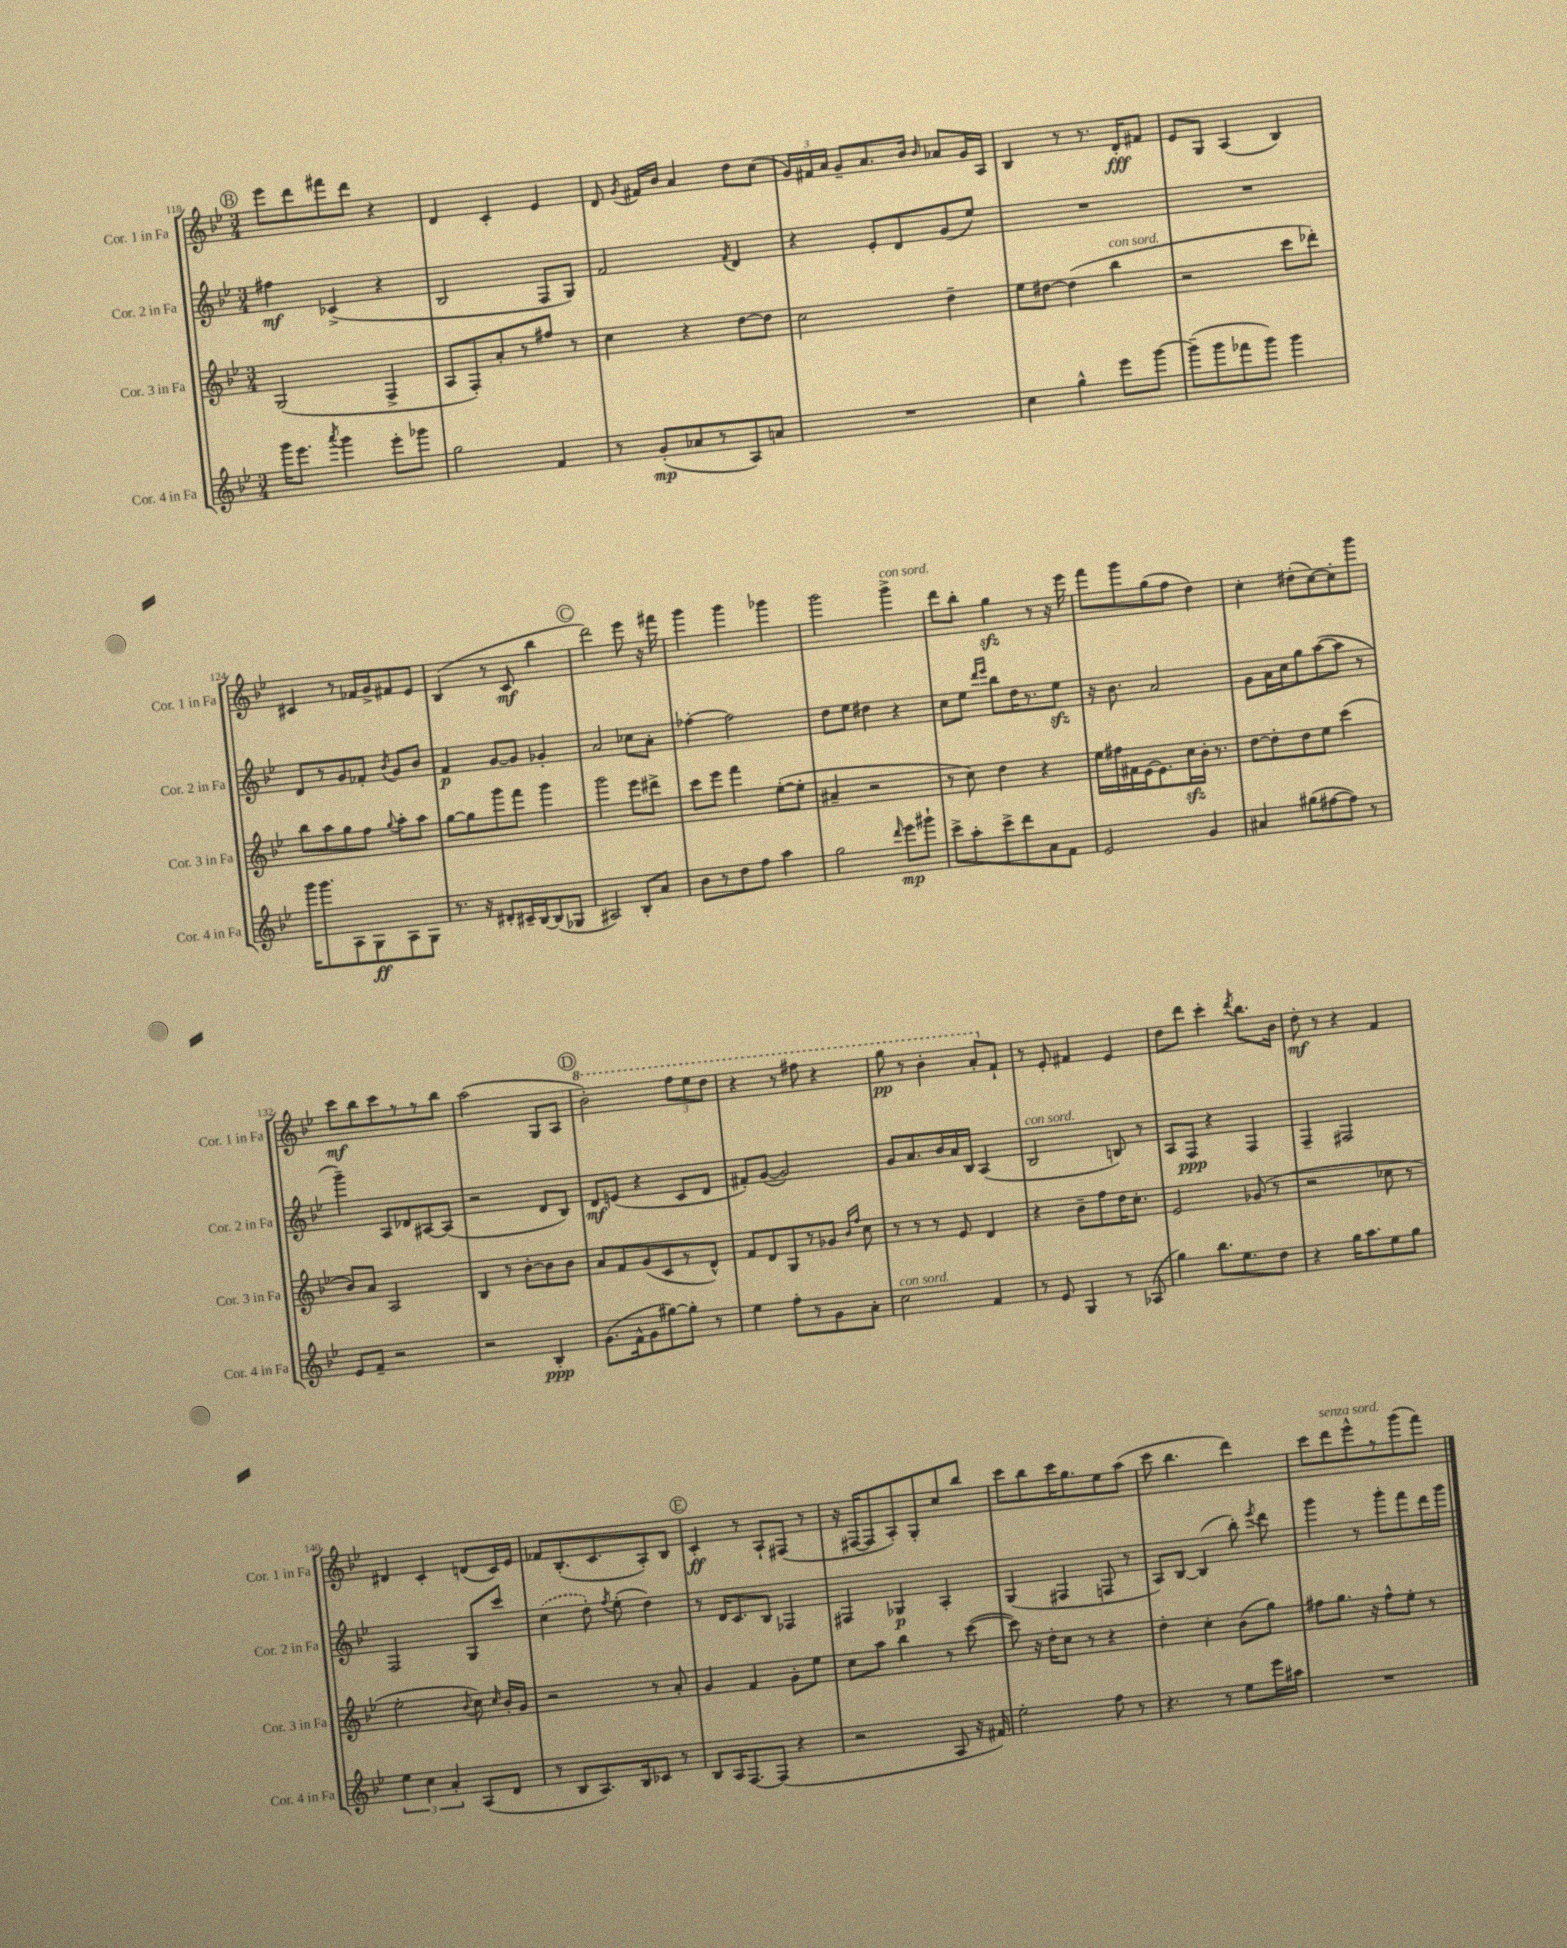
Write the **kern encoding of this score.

**kern	**dynam	**kern	**kern	**dynam	**kern	**dynam
*part4	*part4	*part3	*part2	*part2	*part1	*part1
*staff4	*staff4	*staff3	*staff2	*staff2	*staff1	*staff1
*I"Cor. 4 in Fa	*	*I"Cor. 3 in Fa	*I"Cor. 2 in Fa	*	*I"Cor. 1 in Fa	*
*I'Cor. 4 in Fa	*	*I'Cor. 3 in Fa	*I'Cor. 2 in Fa	*	*I'Cor. 1 in Fa	*
*clefG2	*	*clefG2	*clefG2	*	*clefG2	*
*k[b-e-]	*	*k[b-e-]	*k[b-e-]	*	*k[b-e-]	*
*M3/4	*	*M3/4	*M3/4	*	*M3/4	*
!!LO:REH:place=s1:t=B
=118	=118	=118	=118	=118	=118	=118
16ggg\KL	.	(2G/	4ff#X\	mf	8eee-\L	.
8.eee-\J	.	.	.	.	.	.
.	.	.	.	.	8ddd\	.
8qaaa/	.	.	.	.	.	.
4ggg\	.	.	(4c-X^/	.	8fff#X\	.
.	.	.	.	.	8ddd\J	.
8eee-'\L	.	4F^/	4r	.	4r	.
8ggg-X\J	.	.	.	.	.	.
=119	=119	=119	=119	=119	=119	=119
2gg\	.	8A/L	2B-/	.	4d/	.
.	.	8F'/)	.	.	.	.
.	.	8a'/	.	.	4c'/	.
.	.	8r	.	.	.	.
4f/	.	8ff#X/J	8F/L	.	4e-/	.
.	.	8r	8G/J)	.	.	.
=120	=120	=120	=120	=120	=120	=120
8r	.	4cc\	2f/	.	8d/	.
.	.	.	.	.	8qg/	.
(8g'/L	mp	.	.	.	16f#X/LL	.
.	.	.	.	.	16b-/JJ	.
8a-X/	.	4r	.	.	4a/	.
8r	.	.	.	.	.	.
.	.	.	8qf/	.	.	.
8A/)	.	[8dd\L	4d/	.	8dd\L	.
8an/J	.	8dd\J]	.	.	(8cc\J	.
=121	=121	=121	=121	=121	=121	=121
2.r	.	2cc\	4r	.	24g/LL)	.
.	.	.	.	.	24f#X/	.
.	.	.	.	.	24a/JJ	.
.	.	.	.	.	8g~/L	.
.	.	.	8e-'/L	.	8.a/	.
.	.	.	8d/	.	.	.
.	.	.	.	.	16b-/Jk	.
.	.	.	.	.	16qqb-/	.
.	.	4dd~\	(8g/	.	8a-X/L	.
.	.	.	8ee-/J)	.	16g/L	.
.	.	.	.	.	16A/JJ	.
=122	=122	=122	=122	=122	=122	=122
4cc\	.	8ee-\L	2.r	.	4B-/	.
.	.	[8dd#X\J	.	.	.	.
4gg^^\	.	(4dd#\]	.	.	8r	.
.	.	.	.	.	8.r	.
!	!	!LO:TX:a:i:t=con sord.	!	!	!	!
8eee-\L	.	4bb-\	.	.	.	.
.	.	.	.	.	16d'/KL	fff
[8ggg\J	.	.	.	.	8f#X/J	.
=123	=123	=123	=123	=123	=123	=123
(8ggg~\L]	.	2r	2.r	.	8e-/L	.
8ggg\	.	.	.	.	8G/J	.
8fff-X\	.	.	.	.	(4A/	.
8ggg\J)	.	.	.	.	.	.
4ggg\	.	8ccc\L	.	.	4B-/)	.
.	.	8ddd-X'\J)	.	.	.	.
!!LO:LB:g=z
=124	=124	=124	=124	=124	=124	=124
16ggg\KL	.	8bb-\L	8d/L	.	4c#X/	.
8.ggg\	.	.	.	.	.	.
.	.	8aa\	8r	.	.	.
8A\	.	8gg\	8g/	.	8r	.
8G\	ff	8ff\J	8f-X'/J	.	16f-X/LL	.
.	.	.	.	.	16g^/J	.
.	.	8qqgg/	8qb-/	.	.	.
8A\	.	8aa'\L	8g/L	.	8f#X/	.
8G\J	.	8aa\J	8b-/J	.	8e-/J	.
=125	=125	=125	=125	=125	=125	=125
8.r	.	[8gg\L	4f/	p	(4B-/	.
.	.	8gg\]	.	.	.	.
16r	.	.	.	.	.	.
8d#X'/L	.	8ggg\	[8g/L	.	8r	.
16c#X~/L	.	8fff\J	8g/J]	.	8c/	mf
[16B-/J	.	.	.	.	.	.
(8B-/]	.	4ggg\	4g-X'/	.	4bb-\	.
8G-X/J	.	.	.	.	.	.
!!LO:REH:place=s1:t=C
=126	=126	=126	=126	=126	=126	=126
2A#X/)	.	2ggg\	2a/	.	2ddd\)	.
8B-'/L	.	8eee-\L	8cc-X\L	.	8eee-\	.
8a/J	.	8ddd#X^\J	8a'\J	.	16r	.
.	.	.	.	.	16fff#X\	.
=127	=127	=127	=127	=127	=127	=127
8b-\L	.	8ccc\L	[4ff-X'\	.	4ggg\	.
8r	.	8eee-\J	.	.	.	.
8dd\	.	4fff\	2ff-\]	.	4ggg\	.
8ff\J	.	.	.	.	.	.
4aa\	.	([8ee-'\L	.	.	4ggg-X\	.
.	.	8ee-'\J]	.	.	.	.
=128	=128	=128	=128	=128	=128	=128
2gg\	.	4a#X~/	8dd\L	.	2ggg\	.
.	.	.	8ee-\J	.	.	.
.	.	2r	4dd#X\	.	.	.
16qqddd/	.	.	.	.	.	.
!	!	!	!	!	!LO:TX:a:i:t=con sord.	!
8eee-\L	mp	.	4r	.	4ggg^\	.
8ggg#X`\J	.	.	.	.	.	.
=129	=129	=129	=129	=129	=129	=129
8ccc^\L	.	8r	8cc\L	.	8ddd\L	.
8aa'\	.	8cc\)	8ee-\J	.	8bb-'\J	.
.	.	.	16qqddd/LL	.	.	.
.	.	.	16qqeee-/JJ	.	.	.
8ccc^\	.	4dd\	8bb-\L	.	4ggzz\	.
8ddd\	.	.	16dd\K	.	.	.
.	.	.	8.r	.	.	.
8a\	.	4r	.	.	8r	.
8f\J	.	.	8ee-zz\J	.	16r	.
.	.	.	.	.	16eee-\	.
=130	=130	=130	=130	=130	=130	=130
2e-/	.	16ee-\LL	16r	.	8fff\L	.
.	.	16ff#X\	8.b-\	.	.	.
.	.	16f#X\	.	.	8ggg\	.
.	.	[16e-\J	.	.	.	.
.	.	8.e-\]	2a/	.	(8gg\	.
.	.	.	.	.	8ff\J	.
.	.	16cczz\L	.	.	.	.
4g/	.	16b-'\JJ	.	.	4dd\)	.
.	.	8.r	.	.	.	.
=131	=131	=131	=131	=131	=131	=131
4a#X/	.	[8dd\L	8g\L	.	4cc'\	.
.	.	8dd'\]	16a\L	.	.	.
.	.	.	16cc\J	.	.	.
(8gg#X\L	.	8dd\	8gg\	.	(8dd#X'\L	.
[8ff#X\	.	8ee-\J	([8aa\	.	[8cc\)	.
8ff#\J])	.	(4ccc\	8aa\J]	.	8cc'\]	.
8r	.	.	8r	.	8ggg\J	.
!!LO:LB:g=z
=132	=132	=132	=132	=132	=132	=132
8e-/L	.	8b-/L)	4ggg~\)	.	8ccc\L	mf
8f~/J	.	8a/J	.	.	8bb-\	.
2r	.	2A/	8A/L	.	8ccc\	.
.	.	.	8d-X/	.	8r	.
.	.	.	[8A#X/	.	8r	.
.	.	.	(8A#/J]	.	8bb-\J	.
=133	=133	=133	=133	=133	=133	=133
2r	.	4B-/	2r	.	(2aa\	.
.	.	8r	.	.	.	.
.	.	[8b-'\L	.	.	.	.
4B-'/	ppp	8b-\]	8d/L	.	8G/L	.
.	.	8b-\J	8B-/J)	.	8A/J	.
!!LO:REH:place=s1:t=D
=134	=134	=134	=134	=134	=134	=134
*	*	*	*	*	*8va	*
(8.g\L	.	8a/L	8d/L	mf	2bb-'\)	.
.	.	8f/	(8en/J	.	.	.
16f^^\k	.	.	.	.	.	.
8g\	.	(8g/	4r	.	.	.
[8gg#X\)	.	8c/	.	.	.	.
8gg#'\J]	.	8r	8c/L	.	12fff\L	.
.	.	.	.	.	12eee-\	.
8r	.	8d^^/J)	8d/J	.	.	.
.	.	.	.	.	12ddd\J	.
=135	=135	=135	=135	=135	=135	=135
4ee-\	.	8f/L	8f#X'/L)	.	4r	.
.	.	8d/	([8g/J	.	.	.
8ff'\L	.	8G/	2g/])	.	8r	.
8r	.	8r	.	.	8fff#X\	.
8g\	.	8g-X/J	.	.	4r	.
.	.	16qqb-/LL	.	.	.	.
.	.	16qqff/JJ	.	.	.	.
8a'\J	.	8cc\	.	.	.	.
=136	=136	=136	=136	=136	=136	=136
!LO:TX:a:i:t=con sord.	!	!	!	!	!	!
2cc\	.	8r	8g/L	.	8ggg\	pp
.	.	8r	8.a/	.	8r	.
.	.	8r	.	.	4bb-'\	.
.	.	.	16b-/L	.	.	.
.	.	8e-/	16a/	.	.	.
.	.	.	16B-/JJ	.	.	.
4f/	.	4d/	(4A/	.	8aa'/L	.
*	*	*	*	*	*X8va	*
.	.	.	.	.	8f`/J	.
=137	=137	=137	=137	=137	=137	=137
!	!	!	!LO:TX:a:i:t=con sord.	!	!	!
8r	.	4r	2B-/	.	8r	.
8e-/	.	.	.	.	8e-'/	.
4G/	.	8b-~\L	.	.	4f#X/	.
.	.	8ff\	.	.	.	.
8r	.	16dd\K	8Bn/)	.	4e-/	.
.	.	8.cc'\J	.	.	.	.
(8A-X/	.	.	8r	.	.	.
=138	=138	=138	=138	=138	=138	=138
4gg\)	.	2e-/	8A/L	.	8dd\L	.
.	.	.	8F/J	ppp	8ddd\J	.
8.bb-\L	.	.	4r	.	4ccc'\	.
8.ee-\	.	.	.	.	.	.
.	.	.	.	.	8qddd/	.
.	.	(8g-X/	4F/	.	8.bb-\L	.
8dd\J	.	8r	.	.	.	.
.	.	.	.	.	16b-\Jk	.
=139	=139	=139	=139	=139	=139	=139
4r	.	2r	4F~/	.	8dd'\	mf
.	.	.	.	.	8r	.
16gg\KL	.	.	2F#X/	.	4r	.
8.aa\	.	.	.	.	.	.
8ee-\	.	8cc-X\	.	.	4f/	.
8gg\J	.	8r	.	.	.	.
!!LO:LB:g=z
=140	=140	=140	=140	=140	=140	=140
6ee-\	.	2ee-'\	2F/	.	4d#X/	.
6cc\	.	.	.	.	.	.
.	.	.	.	.	4c'/	.
6a'/	.	.	.	.	.	.
.	.	8qqb-/	.	.	.	.
(8A/L	.	8cc\)	8G/L	.	(8dn/L	.
.	.	16qqcc/	.	.	.	.
8d/J	.	16b-'/LL	8ccc/J	.	16c/L)	.
.	.	16g/JJ	.	.	16e-/JJ	.
=141	=141	=141	=141	=141	=141	=141
8r	.	2r	(4cc\	.	8f-X/L	.
8B-/L	.	.	.	.	(8.B-'/	.
8.A/)	.	.	8dd'\)	.	.	.
.	.	.	.	.	8.c/	.
.	.	.	8qff/	.	.	.
.	.	.	(8ee-'\	.	.	.
16B-/k	.	.	.	.	.	.
8c-X/J	.	8r	4dd\)	.	8A'/)	.
8r	.	8a'/	.	.	8B-/J	.
!!LO:REH:place=s1:t=E
=142	=142	=142	=142	=142	=142	=142
8B-/L	.	4g/	8r	.	4c'/	ff
16A/K	.	.	16d/KL	.	.	.
[8.F/	.	.	8.c/	.	.	.
.	.	4f/	.	.	8r	.
(8F/J]	.	.	8B-/J	.	8A`/L	.
4r	.	8g'\L	4F-X/	.	(8F#X/J	.
.	.	8ee-\J	.	.	8r	.
=143	=143	=143	=143	=143	=143	=143
2r	.	8cc\L	4F#X/	.	16r	.
.	.	.	.	.	[16F#X/KL	.
.	.	8aa\J	.	.	8F#/]	.
.	.	4bb-\	4G-X/	p	8A'/)	.
.	.	.	.	.	8G'/	.
8A/	.	8r	4A'/	.	8cc/	.
16r	.	([8ccc\	.	.	8bb-/J	.
16f#X/)	.	.	.	.	.	.
=144	=144	=144	=144	=144	=144	=144
2ee-'\	.	8ccc\])	(4G/	.	8ccc\L	.
.	.	16r	.	.	8bb-\	.
.	.	16dd'\KL	.	.	.	.
.	.	8cc\J	4F#X/	.	16ccc\K	.
.	.	.	.	.	8.gg\	.
.	.	8r	.	.	.	.
8ff\	.	4r	8Fn/	.	8ee-\	.
8r	.	.	8r	.	(8aa\J	.
=145	=145	=145	=145	=145	=145	=145
4.r	.	4dd'\	8A/L)	.	8ccc\	.
.	.	.	[8B-/J	.	4.bb-\	.
.	.	4cc'\	(4B-/]	.	.	.
8r	.	.	.	.	.	.
8ee-\L	.	(8b-\L	8bb-'\)	.	4ddd\)	.
.	.	.	8qeee-/	.	.	.
16eee-\L	.	8gg\J)	8ddd\	.	.	.
16aa#X\JJ	.	.	.	.	.	.
=146	=146	=146	=146	=146	=146	=146
2.r	.	8ff#X\L	4ggg\	.	8ccc\L	.
!	!	!	!	!	!LO:TX:a:i:t=senza sord.	!
.	.	8.gg\J	.	.	8ddd\	.
.	.	.	8r	.	8eee-^^\	.
.	.	16r	.	.	.	.
.	.	8ff#^^\L	8ggg'\L	.	8r	.
.	.	8ee-'\J	8fff\	.	(8ggg\	.
.	.	8r	16ddd\L	.	8fff\J)	.
.	.	.	16ggg\JJ	.	.	.
==	==	==	==	==	==	==
*-	*-	*-	*-	*-	*-	*-
